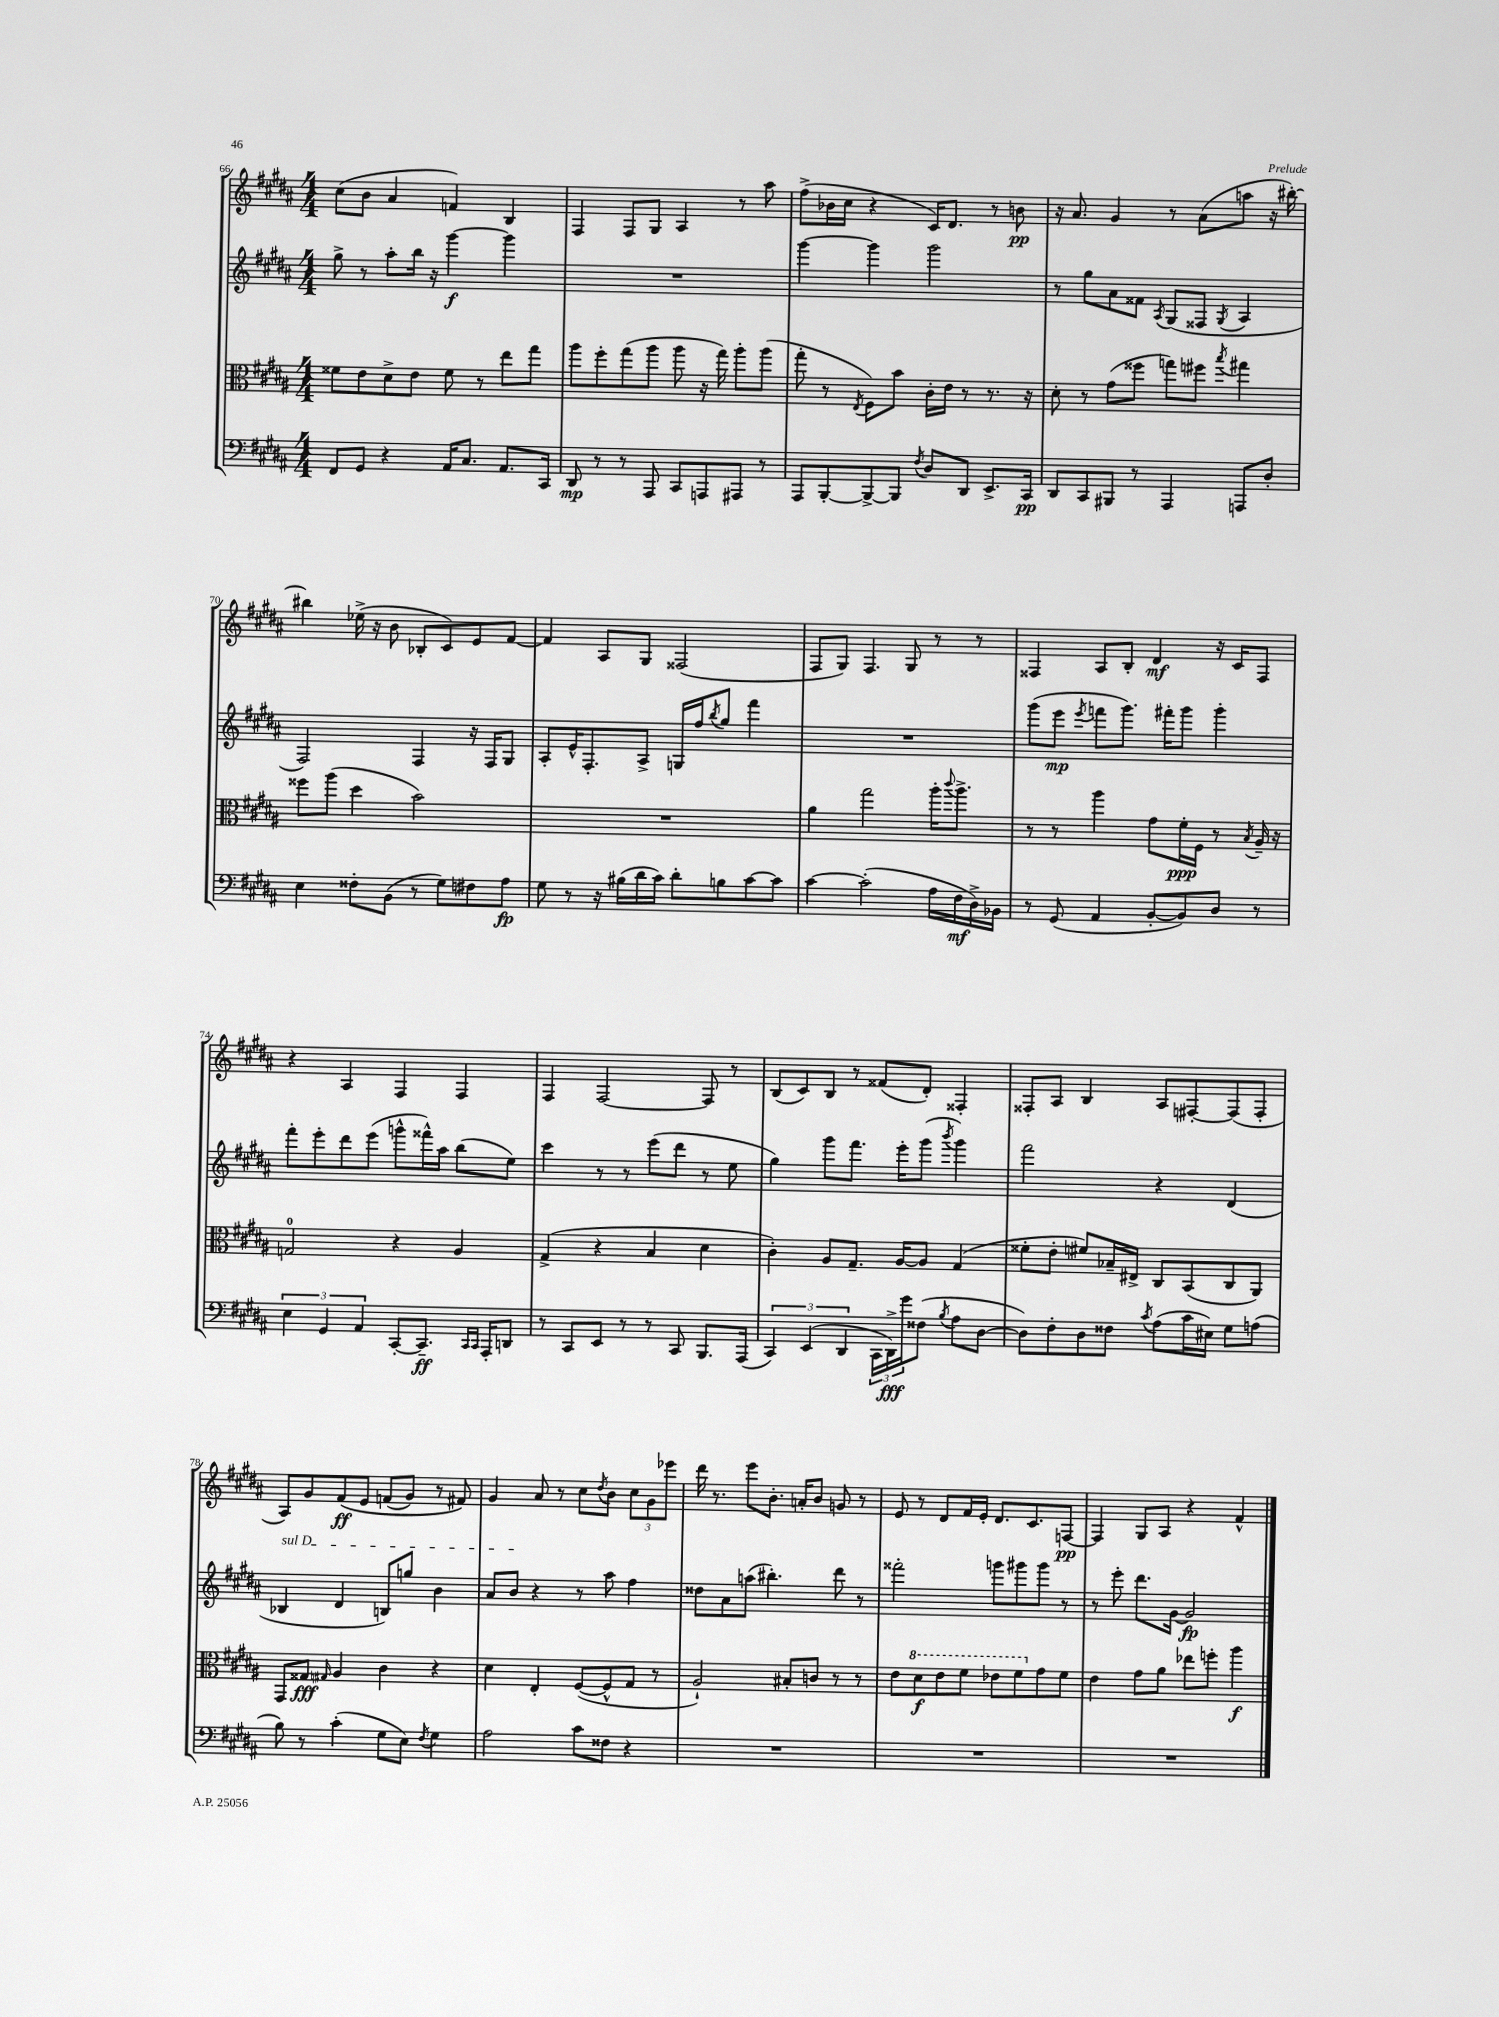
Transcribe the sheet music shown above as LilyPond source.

<<
\new StaffGroup <<
\new Staff = "s0" {
    \clef treble \key b \major \numericTimeSignature \time 4/4
    cis''8( b'8 ais'4 f'4) b4 |
    fis4 fis8 gis8 ais4 r8 ais''8 |
    fis''8->( bes'16 cis''16 r4 cis'16) dis'8. r8 b'8\pp |
    r16 ais'8. gis'4 r8 ais'8( a''8 r16 bis''16~-.) |
    bis''4 ees''16->( r16 b'8 bes8-. cis'8) e'8 fis'8~ |
    fis'4 ais8 gis8 fisis2( |
    fis8 gis8) fis4. gis8 r8 r8 |
    fisis4 ais8 b8-. dis'4\mf r16 cis'16 fisis8 |
    r4 ais4 fis4 fis4 |
    fis4 fis2~ fis8 r8 |
    b8( cis'8) b8 r8 fisis'8( dis'8-.) fisis4-. |
    fisis8-. ais8 b4 ais8 fis8~-. fis8( fis8-. |
    ais8) gis'8 fis'8\ff\( e'8 f'8( gis'8) r8 fis'8\) |
    gis'4 ais'8 r8 cis''8 \acciaccatura { dis''8 } b'8 \tuplet 3/2 { cis''8 gis'8 ees'''8 } |
    dis'''16 r8. e'''8 b'8.-. a'16-. b'8 g'8 r8 |
    e'8 r8 dis'8 fis'16 e'16-. dis'8. cis'8. f8~\pp |
    f4 gis8 ais8 r4 fis'4-^ \bar "|." |
}
\new Staff = "s1" {
    \clef treble \key b \major \numericTimeSignature \time 4/4
    gis''8-> r8 ais''8-. b''16 r16 gis'''4~\f gis'''4 |
    R1 |
    gis'''4~ gis'''4 gis'''2 |
    r8 gis''8 ais'8 fisis'8 \acciaccatura { ais8 } gis8( fisis8 \acciaccatura { gis8 } ais4 |
    fis2) fis4 r16 fis16 gis8 |
    ais8-. e'16-^ fis8.-. ais8-> g16 fis''16 \acciaccatura { b''8 } gis''8 fis'''4 |
    R1 |
    gis'''8( e'''8\mp \acciaccatura { e'''8 } f'''8 gis'''8.) fis'''16-. gis'''8 gis'''4-. |
    fis'''8-. e'''8-. dis'''8 e'''8( g'''8-^ fisis'''16-^) ais''16 b''8( e''8) |
    cis'''4 r8 r8 e'''8( dis'''8 r8 e''8 |
    gis''4) gis'''8 fis'''8. e'''16-. gis'''8( \acciaccatura { b'''8 } gis'''4) |
    fis'''2 r4 dis'4( |
    \once \override TextSpanner.bound-details.left.text = \markup { \italic "sul D" } bes4\startTextSpan dis'4 b8) g''8 b'4 |
    ais'8 b'8\stopTextSpan r4 r8 ais''8 fis''4 |
    disis''8 ais'8 a''8( bis''4.-.) dis'''8 r8 |
    fisis'''2-. g'''8 gis'''8 gis'''8 r8 |
    r8 e'''8-. dis'''8. gis'16~ gis'2\fp \bar "|." |
}
\new Staff = "s2" {
    \clef alto \key b \major \numericTimeSignature \time 4/4
    fisis'8 e'8 dis'8-> e'8 fisis'8 r8 e''8 gis''8 |
    ais''8 fis''8-. gis''8( ais''8 ais''8 r16 gis''16) ais''8-. ais''8( |
    gis''8-. r8 \acciaccatura { e8 } fis8) b'8 cis'16-. e'16 r8 r8. r16 |
    dis'8-. r8 gis'8( fisis''8 g''8) fis''8 \acciaccatura { b''8 } gis''4 |
    fisis''8 ais''8( dis''4 b'2) |
    R1 |
    ais'4 gis''2 ais''16-. \appoggiatura { cis'''8 } ais''8.-> |
    r8 r8 ais''4 gis'8 fis'16-.\ppp fis16 r8 \acciaccatura { b8 } ais16-- r16 |
    g2-0 r4 ais4 |
    gis4->( r4 b4 dis'4 |
    cis'4-.) ais8 gis8.-- ais16~ ais8 gis4( |
    fisis'8-. e'8-. fis'8) bes16-- eis16-> cis8 b,8( cis8 ais,8) |
    gis,8 gisis8\fff \grace { gis16 } ais4 cis'4 r4 |
    dis'4 e4-. fis8~( fis8-^ gis8 r8 |
    ais2-!) bis8-. c'8 r8 r8 |
    e'8 \ottava #1 dis''8\f e''8 fis''8 ees''8 fis''8 \ottava #0 gis'8 fis'8 |
    e'4 gis'8 ais'8 ees''8 f''8-. ais''4\f \bar "|." |
}
\new Staff = "s3" {
    \clef bass \key b \major \numericTimeSignature \time 4/4
    fis,8 gis,8 r4 ais,16 cis8. ais,8. cis,16 |
    dis,8\mp r8 r8 ais,,8 cis,8 a,,8 ais,,8 r8 |
    ais,,8 b,,8~-. b,,8~-> b,,8 \acciaccatura { fis8 } dis8 dis,8 e,8.-> cis,16\pp |
    dis,8 cis,8 bis,,8 r8 ais,,4 a,,8 dis8-. |
    e4 fisis8-. b,8( r8 gis8) fis8 ais8\fp |
    gis8 r8 r16 bis16( dis'16 cis'16) dis'8-. b8 cis'8~ cis'8 |
    cis'4~ cis'2-.( ais16 fis16\mf dis16->) bes,16 |
    r8 gis,8( ais,4 b,8~-. b,8) dis8 r8 |
    \tuplet 3/2 { e4 gis,4 ais,4 } cis,8~-. cis,8.--\ff \grace { cis,16 cis,16 } ais,,16-. d,8 |
    r8 cis,8 e,8 r8 r8 cis,8 b,,8. ais,,16( |
    \tuplet 3/2 { cis,4) e,4( dis,4 } \tuplet 3/2 { cis,16 dis,16->\fff) gis'16 } fisis8( \acciaccatura { b8 } ais8 dis8~ |
    dis8) fis8-. dis8 fisis8 \acciaccatura { cis'8 } ais8( cis'16 eis16) gis8 a8( |
    b8) r8 cis'4-.( gis8 e8) \acciaccatura { fis8 } gis4 |
    ais2 cis'8 fisis8 r4 |
    R1 |
    R1 |
    R1 \bar "|." |
}
>>
>>
\layout { \context { \Score currentBarNumber = #66 } }
